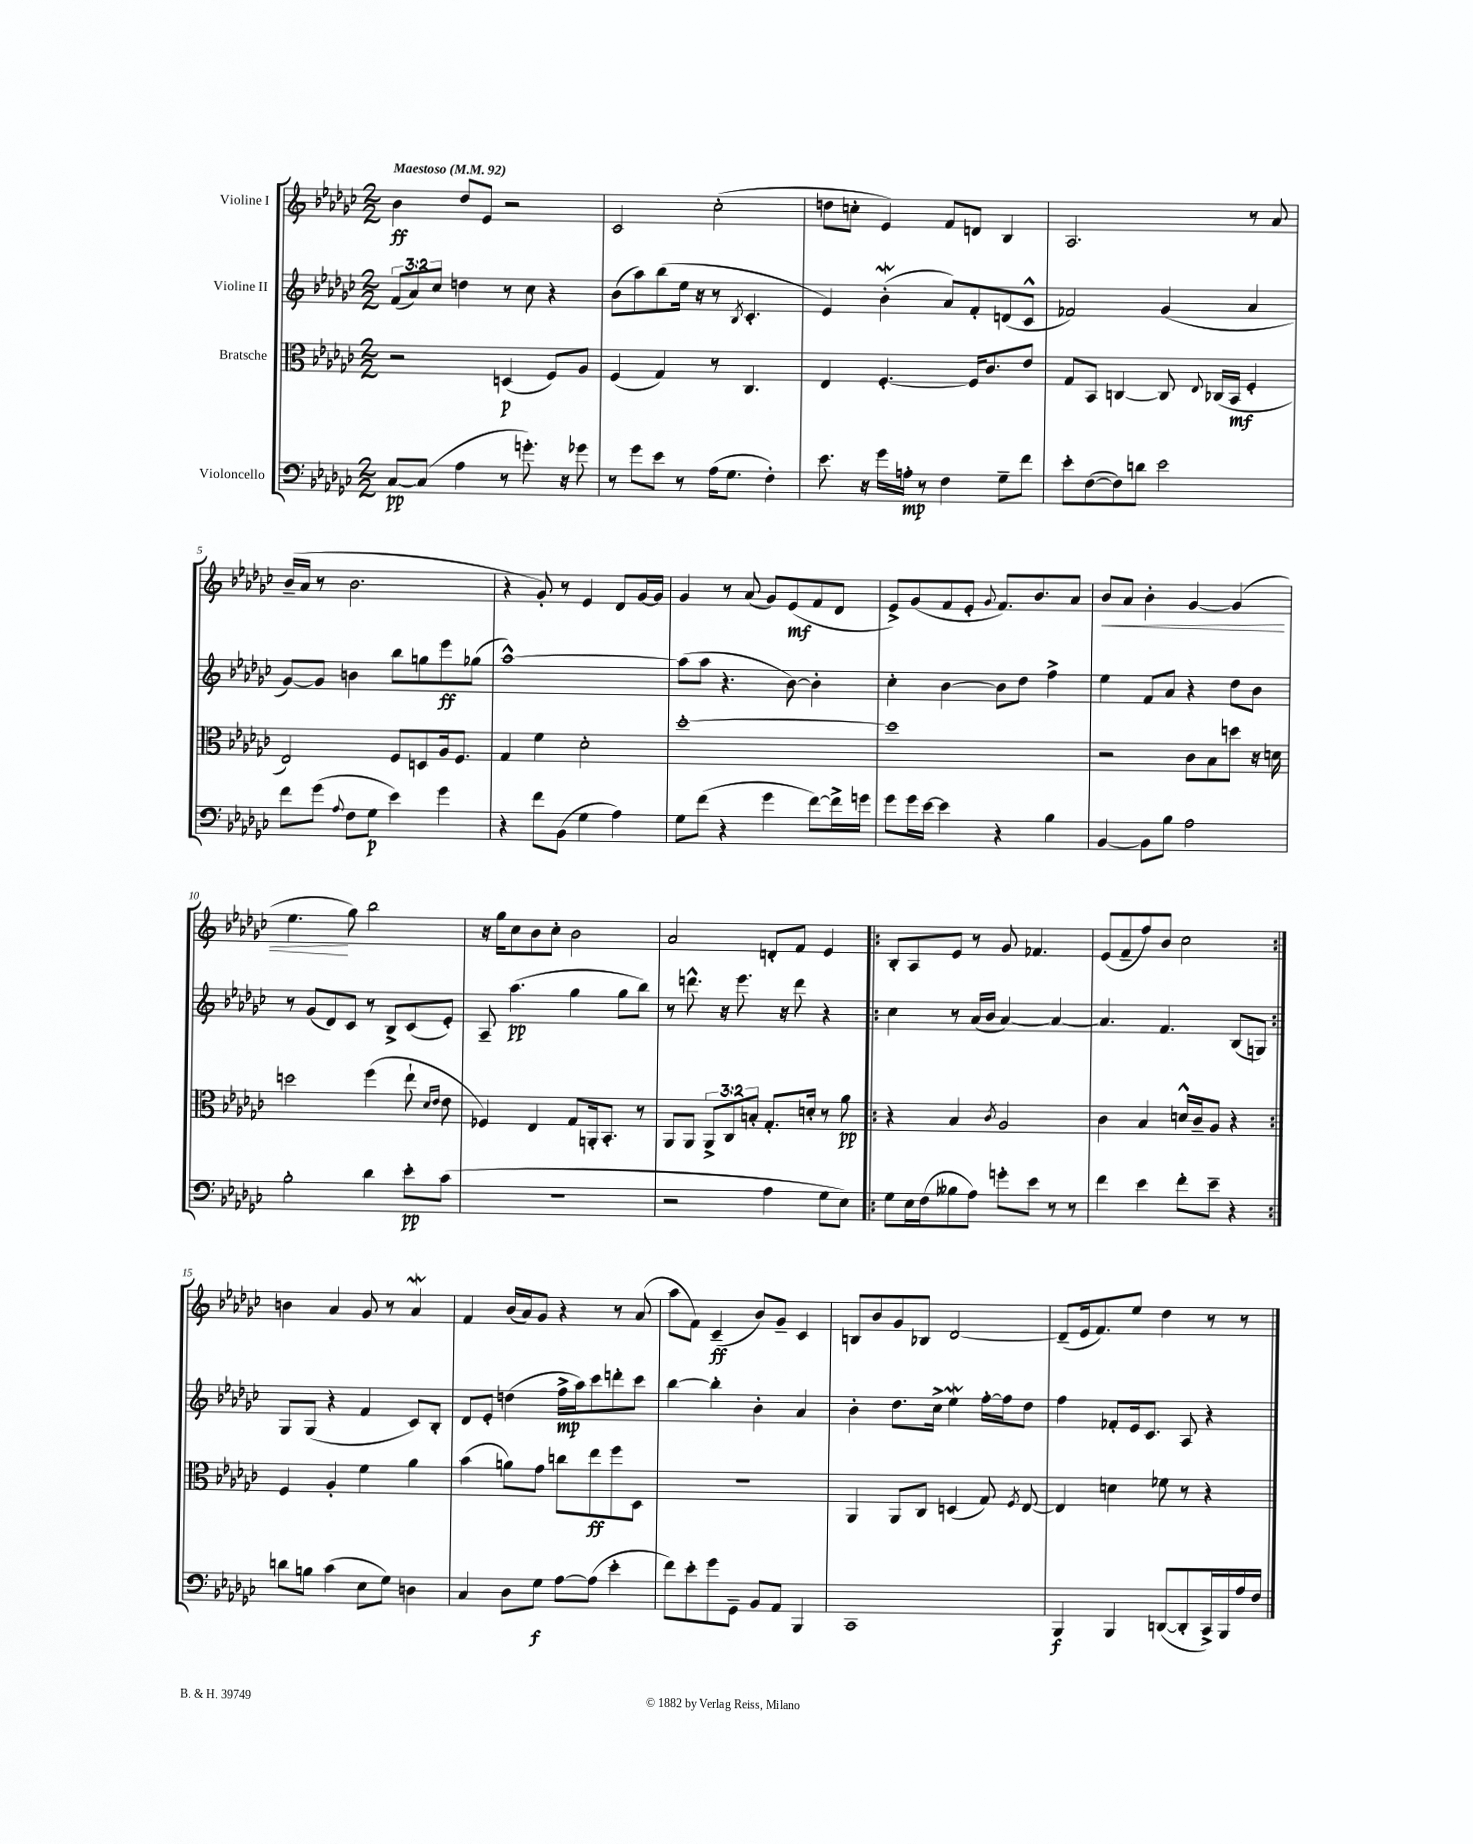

**kern	**kern	**kern	**kern
*staff4	*staff3	*staff2	*staff1
*clefF4	*clefC3	*clefG2	*clefG2
*k[b-e-a-d-g-c-]	*k[b-e-a-d-g-c-]	*k[b-e-a-d-g-c-]	*k[b-e-a-d-g-c-]
*M2/2	*M2/2	*M2/2	*M2/2
*MM92	*MM92	*MM92	*MM92
[8C-	2r	(12f	4b-
.	.	12a-)	.
(8C-]	.	.	.
.	.	12cc-	.
4A-	.	4dd	8dd-
.	.	.	8e-
8r	(4D	8r	2r
8.g')	.	8cc-	.
.	8F)	4r	.
16r	.	.	.
8g-	8A-	.	.
=	=	=	=
8r	(4F	(8b-	2c-
8g-	.	8aa-)	.
8e-	4G-)	(8bb-	.
8r	.	16ee-	.
.	.	16r	.
(16A-	8r	8r	(2cc-'
8.G-	.	.	.
.	.	8qB-	.
.	4.C-	4.c-'	.
4F')	.	.	.
=	=	=	=
8.e-	4E-	4e-)	8dd
.	.	.	8cc'
16r	.	.	.
16g-	[4.F'	(4b-'	4e-)
16A'	.	.	.
8r	.	.	.
4F	.	8a-)	8f
.	16F]	8f'	8d
.	8.c-	.	.
8G-~	.	(8d	4B-
8f	8e-	8c-^^	.
=	=	=	=
8e-'	8G-	2f-)	2.A-
([8F	8BB-	.	.
8F])	[4C	.	.
8d	.	.	.
2e-	8C]	(4g-	.
.	8qqE-	.	.
.	(16C-	.	.
.	16BB-	.	.
.	4F'	4a-	8r
.	.	.	8a-
=	=	=	=
8f	2E-)	[8g-)	(16b-~
.	.	.	16a-
(8g-	.	8g-]	8r
8qqA-	.	.	.
8F	.	4b	2.b-
8G-	.	.	.
4e-)	8F	8bb-	.
.	8D	8gg	.
4g-	16A-	8eee-	.
.	8.F	.	.
.	.	(8gg-	.
=	=	=	=
4r	4G-	[1aa-^^)	4r
8f	4f	.	8g-')
(8BB-	.	.	8r
4G-	2d-'	.	4e-
4A-)	.	.	8d-
.	.	.	[16g-
.	.	.	16g-]
=	=	=	=
8G-	[1dd-'	(8aa-]	4g-
(8f	.	8aa-	.
4r	.	4.r	8r
.	.	.	(8a-
4g-	.	.	8g-)
.	.	[8b-)	(8e-
[8f)	.	4b-']	8f
16f^]	.	.	8d-
16g	.	.	.
=	=	=	=
8g-	1dd-]	4cc-'	8e-^)
16g-	.	.	(8g-
[16e-	.	.	.
4e-]	.	[4b-	8f
.	.	.	8e-'
.	.	.	8qqg-
4r	.	8b-]	8.f)
.	.	8dd-	.
.	.	.	8.b-
4B-	.	4ff^	.
.	.	.	8a-
=	=	=	=
[4BB-	2r	4ee-	8b-
.	.	.	8a-
8BB-]	.	8f	4b-'
8B-	.	8a-	.
2A-	8c-	4r	[4g-
.	8B-	.	.
.	8dd	8dd-	(4g-]
.	16r	8b-	.
.	16d	.	.
=	=	=	=
2B-'	2dd	8r	4.ee-
.	.	(8g-	.
.	.	8d-)	.
.	.	8c-	8gg-)
4d-	(4ff	8r	2bb-
.	.	8B-^	.
8e-'	8ee-`	(8c-	.
.	16qqd-	.	.
.	16qqe-	.	.
(8c-	8e-	8e-')	.
=	=	=	=
1r	4F-)	8A-~	16r
.	.	.	16gg-
.	.	(4.aa-	8cc-
.	4E-	.	8b-
.	.	.	8cc-'
.	8G-	4gg-	2b-
.	16AA'	.	.
.	8.BB-'	.	.
.	.	8gg-	.
.	8r	8bb-)	.
=	=	=	=
2r	8AA-	8r	2a-
.	8AA-	8.ddd^^	.
.	12AA-^	.	.
.	.	16r	.
.	12C-	.	.
.	.	8.eee-	.
.	12B'	.	.
4A-	8.G-'	.	8d'
.	.	16r	.
.	.	8ddd	8f
.	16d'	.	.
8G-	8r	4r	4e-
8E-)	8a-	.	.
=!|:	=!|:	=!|:	=!|:
8G-	4r	4cc-	8B-'
16E-	.	.	8A-
(16F	.	.	.
8B--	4B-	8r	8e-
8A-)	.	(16a-	8r
.	.	16b-	.
.	8qc-	.	.
8g'	2A-	[4a-)	8g-
8e-	.	.	4.f-
8r	.	4a-_	.
8r	.	.	.
=	=	=	=
4f	4c-	4.a-]	(8e-
.	.	.	8f~
4e-	4B-	.	8ff)
.	.	4.f	8b-
8f'	16d^^	.	2cc-
.	16c-~	.	.
8e-~	8A-	.	.
4r	4r	(8B-	.
.	.	8G)	.
=:|!	=:|!	=:|!	=:|!
8d	4F	8G-	4b
8B	.	(8G-	.
(4c-	4A-'	4r	4a-
8E-	4f	4f	8g-
8G-)	.	.	8r
4D	4a-	8c-)	4a-
.	.	8B-'	.
=	=	=	=
4C-	(4b-	8d-	4f
.	.	8e-'	.
8D-	8a)	(4dd	(16b-
.	.	.	16a-)
8G-	8g-	.	8g-
[8A-	8cc	16ff^	4r
.	.	16aa-)	.
(8A-]	8ee-	8ccc-	.
4e-'	8ff	8ddd'	8r
.	8D-	8ccc-	(8a-
=	=	=	=
8f)	1r	[4bb-	8aa-
8e-'	.	.	8f)
8g-	.	4bb-']	(4c-~
8GG-~	.	.	.
8BB-	.	4b-'	8b-)
8AA-	.	.	8g-~
4BBB-	.	4a-	4c-
=	=	=	=
1CC-	4AA-	4b-'	8B
.	.	.	8b-
.	8AA-	8.dd-	8g-
.	8C-	.	8B-
.	.	16cc-^	.
.	(4D	4ee-	[2d-
.	8G-)	[16ff'	.
.	.	16ff]	.
.	8qF	.	.
.	[8E-	8dd-	.
=	=	=	=
4BBB-	4E-]	4ff	(8d-~]
.	.	.	16e-
.	.	.	8.f)
4BBB-	4d	8f-'	.
.	.	16e-	8ee-
.	.	8.c-	.
([8DD	8f-	.	4dd-
8DD']	8r	8A-	.
16CC-^)	4r	4r	8r
16BBB-	.	.	.
16A-	.	.	8r
16F	.	.	.
==	==	==	==
*-	*-	*-	*-
